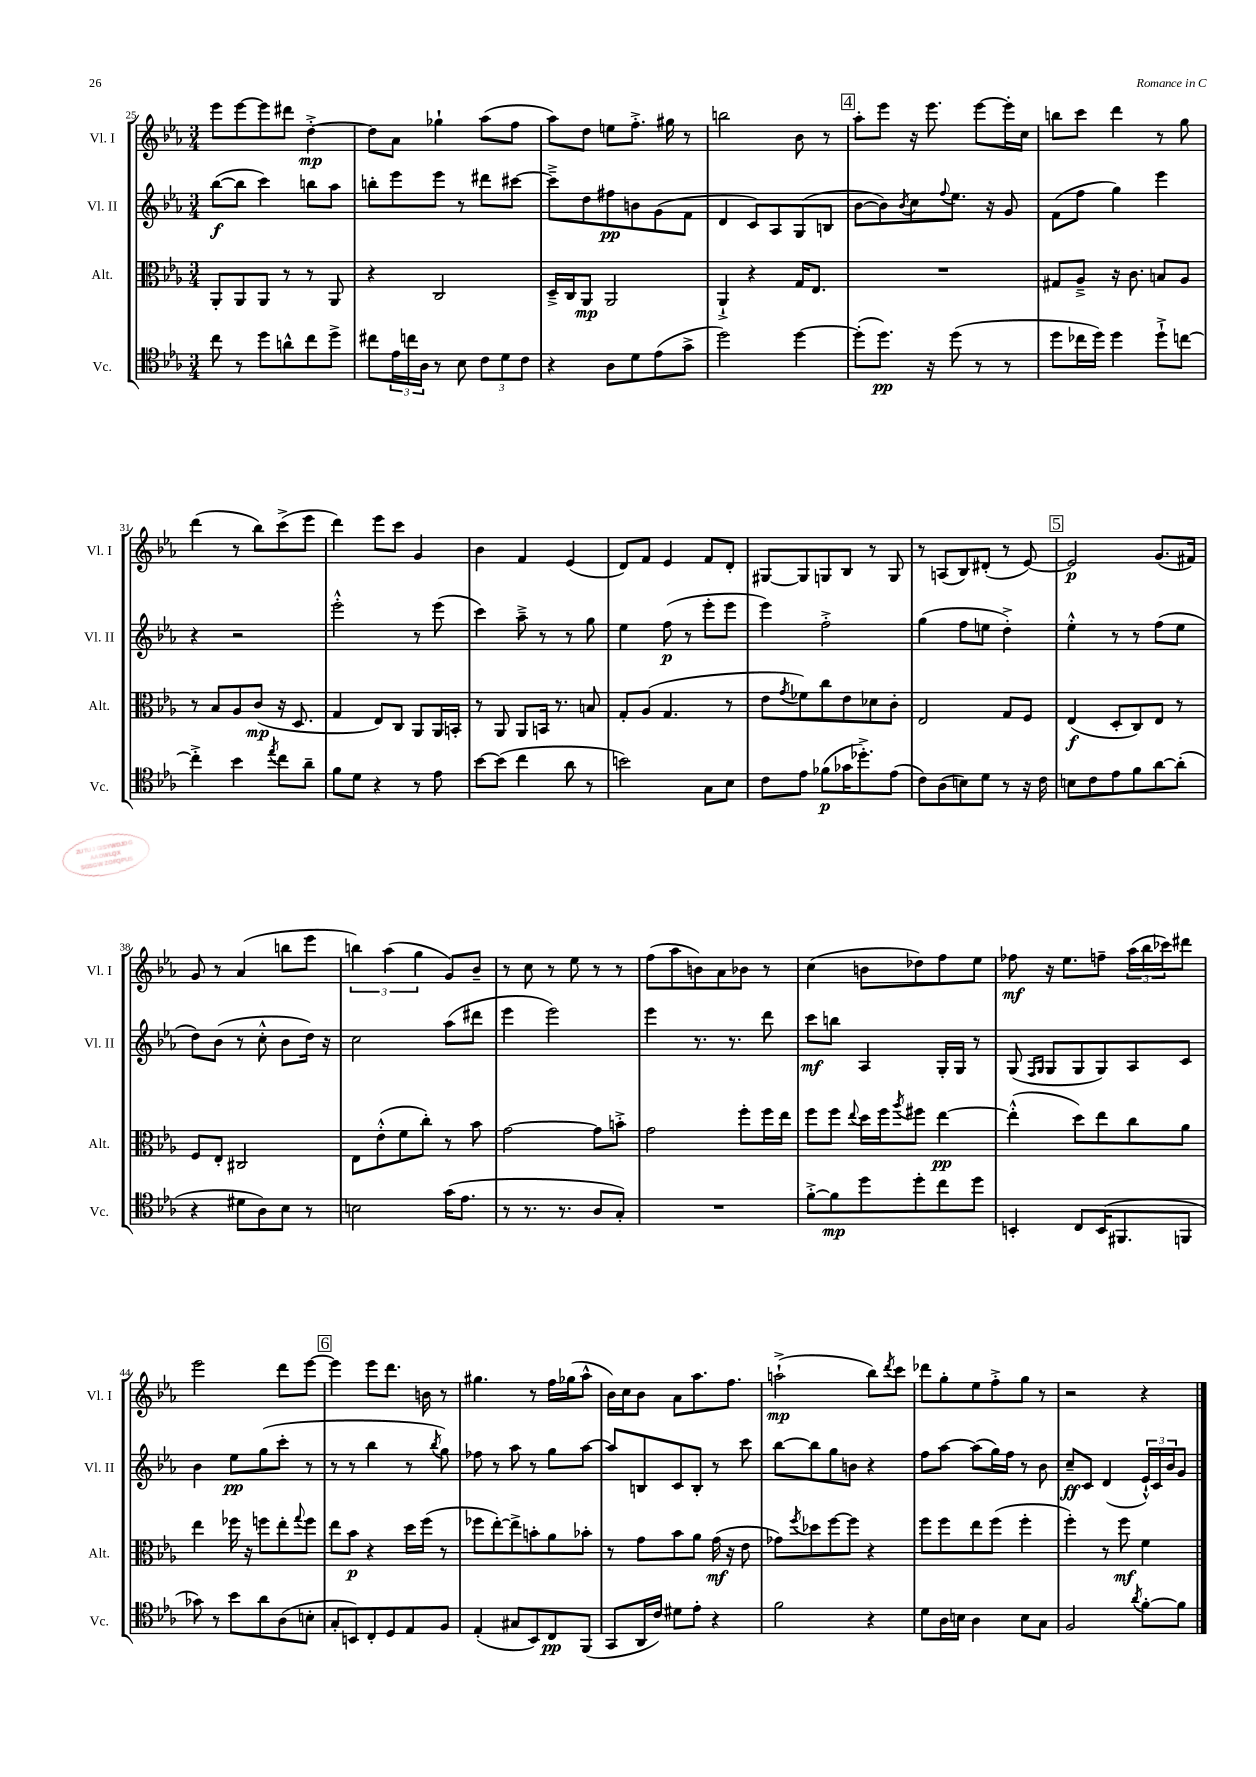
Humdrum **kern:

**kern	**dynam	**kern	**dynam	**kern	**dynam	**kern	**dynam
*part4	*part4	*part3	*part3	*part2	*part2	*part1	*part1
*staff4	*staff4	*staff3	*staff3	*staff2	*staff2	*staff1	*staff1
*I"Vc.	*	*I"Alt.	*	*I"Vl. II	*	*I"Vl. I	*
*I'Vc.	*	*I'Alt.	*	*I'Vl. II	*	*I'Vl. I	*
*clefC4	*	*clefC3	*	*clefG2	*	*clefG2	*
*k[b-e-a-]	*	*k[b-e-a-]	*	*k[b-e-a-]	*	*k[b-e-a-]	*
*M3/4	*	*M3/4	*	*M3/4	*	*M3/4	*
=25	=25	=25	=25	=25	=25	=25	=25
8cc\	.	8AA-'/L	.	([8bb-\L	f	8eee-\L	.
8r	.	8AA-/	.	8bb-\J]	.	[8eee-\	.
8dd\L	.	8AA-/J	.	4ccc\)	.	8eee-\]	.
8an^^\	.	8r	.	.	.	8ddd#X\J	.
8cc\	.	8r	.	8bbn\L	.	[4dd'^\	mp
8dd^\J	.	8AA-/	.	8aa-\J	.	.	.
=26	=26	=26	=26	=26	=26	=26	=26
8cc#X\L	.	4r	.	8bbn'\L	.	8dd\L]	.
24e-\L	.	.	.	8eee-\	.	8a-\J	.
24ccn\	.	.	.	.	.	.	.
24A-\JJ	.	.	.	.	.	.	.
8r	.	2C/	.	8eee-\J	.	4gg-X`\	.
8B-\	.	.	.	8r	.	.	.
12c\L	.	.	.	8ddd#X\L	.	(8aa-\L	.
12d\	.	.	.	.	.	.	.
.	.	.	.	[8ccc#X\J	.	8ff\J	.
12c\J	.	.	.	.	.	.	.
=27	=27	=27	=27	=27	=27	=27	=27
4r	.	16D~^/LL	.	8ccc#~^\L]	.	8aa-\L)	.
.	.	16C/J	.	.	.	.	.
.	.	8AA-/J	mp	8dd\	.	8dd\J	.
8A-\L	.	2AA-/	.	8ff#X\	pp	8een\L	.
8d\	.	.	.	8bn\	.	8.ff'^\J	.
(8e-\	.	.	.	(8g\	.	.	.
.	.	.	.	.	.	16gg#X\	.
8g^\J	.	.	.	8f\J	.	8r	.
=28	=28	=28	=28	=28	=28	=28	=28
2dd\)	.	4AA-`^/	.	4d/	.	2bbn\	.
.	.	4r	.	8c/L)	.	.	.
.	.	.	.	8A-/	.	.	.
[4dd\	.	16G/KL	.	(8G/	.	8b-\	.
.	.	8.E-/J	.	.	.	.	.
.	.	.	.	8Bn/J	.	8r	.
!!LO:REH:place=s1:t=4
=29	=29	=29	=29	=29	=29	=29	=29
(8dd'\L]	.	2.r	.	[8b-\L	.	8aa-'\L	.
8.dd\J)	pp	.	.	8b-\])	.	8eee-\J	.
.	.	.	.	8qb-/	.	.	.
.	.	.	.	8cc\	.	16r	.
16r	.	.	.	.	.	8.eee-\	.
.	.	.	.	8qqff/	.	.	.
(8dd\	.	.	.	8.ee-\J	.	.	.
8r	.	.	.	.	.	[8eee-\L	.
.	.	.	.	16r	.	.	.
8r	.	.	.	8g/	.	16eee-'\L]	.
.	.	.	.	.	.	16cc\JJ	.
=30	=30	=30	=30	=30	=30	=30	=30
8dd\L	.	8G#X/L	.	(8f\L	.	8bbn\L	.
16cc-X\L	.	8A-~^/J	.	8ff\J	.	8ccc\J	.
16dd\JJ)	.	.	.	.	.	.	.
4dd\	.	16r	.	4gg\)	.	4ddd\	.
.	.	8.c\	.	.	.	.	.
8dd`^\L	.	8Bn/L	.	4eee-\	.	8r	.
[8ccn\J	.	8A-/J	.	.	.	8gg\	.
!!LO:LB:g=z
=31	=31	=31	=31	=31	=31	=31	=31
4cc'^\]	.	8r	.	4r	.	(4ddd\	.
.	.	8B-/L	.	.	.	.	.
4b-\	.	8A-/	.	2r	.	8r	.
.	.	(8c/J	mp	.	.	8bb-\L)	.
8qee-/	.	.	.	.	.	.	.
8cc\L	.	16r	.	.	.	(8ccc^\	.
.	.	8.D/	.	.	.	.	.
8a-~\J	.	.	.	.	.	8eee-\J	.
=32	=32	=32	=32	=32	=32	=32	=32
8f\L	.	4G/	.	2eee-'^^\	.	4ddd\)	.
8d\J	.	.	.	.	.	.	.
4r	.	8E-/L)	.	.	.	8eee-\L	.
.	.	8C/J	.	.	.	8ccc\J	.
8r	.	8AA-/L	.	8r	.	4g/	.
8e-\	.	16AA-/L	.	(8eee-\	.	.	.
.	.	16BBn'/JJ	.	.	.	.	.
=33	=33	=33	=33	=33	=33	=33	=33
[8b-\L	.	8r	.	4ccc\)	.	4b-\	.
(8b-\J]	.	8AA-/	.	.	.	.	.
4cc\	.	8AA-/L	.	8aa-~^\	.	4f/	.
.	.	16BBn/Jk	.	8r	.	.	.
.	.	8.r	.	.	.	.	.
8a-\	.	.	.	8r	.	(4e-/	.
8r	.	8Bn/	.	8gg\	.	.	.
=34	=34	=34	=34	=34	=34	=34	=34
2bn\)	.	8G'/L	.	4ee-\	.	8d/L)	.
.	.	(8A-/J	.	.	.	8f/J	.
.	.	4.G/	.	(8ff\	p	4e-/	.
.	.	.	.	8r	.	.	.
8G\L	.	.	.	8eee-'\L	.	8f/L	.
8B-\J	.	8r	.	8eee-\J	.	8d'/J	.
=35	=35	=35	=35	=35	=35	=35	=35
8c\L	.	8e-\L	.	4eee-\)	.	[8G#X/L	.
.	.	8qg/	.	.	.	.	.
8e-\J	.	8f-X\)	.	.	.	8G#/]	.
(8f-X\L	p	8cc\	.	2ff'^\	.	8Gn/	.
16g-X\K	.	8e-\	.	.	.	8B-/J	.
8.dd-X'^\)	.	.	.	.	.	.	.
.	.	8d-X\	.	.	.	8r	.
(8e-\J	.	8c'\J	.	.	.	8G/	.
=36	=36	=36	=36	=36	=36	=36	=36
8c\L)	.	2E-/	.	(4gg\	.	8r	.
(8A-\	.	.	.	.	.	(8An/L	.
8Bn\)	.	.	.	8ff\L	.	8B-/)	.
8d\J	.	.	.	8een\J	.	(8d#X'/J	.
8r	.	8G/L	.	4dd'^\)	.	8r	.
16r	.	8F/J	.	.	.	[8e-/)	.
16c\	.	.	.	.	.	.	.
!!LO:REH:place=s1:t=5
=37	=37	=37	=37	=37	=37	=37	=37
8Bn\L	.	(4E-/	f	4ee-'^^\	.	2e-/]	p
8c\	.	.	.	.	.	.	.
8e-\	.	8D'/L	.	8r	.	.	.
8f\	.	8C/)	.	8r	.	.	.
[8a-\	.	8E-/J	.	(8ff\L	.	(8.g/L	.
(8a-'\J]	.	8r	.	8ee-\J	.	.	.
.	.	.	.	.	.	16f#X/Jk)	.
!!LO:LB:g=z
=38	=38	=38	=38	=38	=38	=38	=38
4r	.	8F/L	.	8dd\L)	.	8g/	.
.	.	8E-'/J	.	(8b-\J	.	8r	.
8d#X\L	.	2C#X/	.	8r	.	(4a-/	.
8A-\)	.	.	.	8cc'^^\	.	.	.
8B-\J	.	.	.	8b-\L	.	8bbn\L	.
8r	.	.	.	16dd\Jk)	.	8eee-\J	.
.	.	.	.	16r	.	.	.
=39	=39	=39	=39	=39	=39	=39	=39
2Bn\	.	8E-\L	.	2cc\	.	6bbn\)	.
.	.	(8e-'^^\	.	.	.	.	.
.	.	.	.	.	.	(6aa-\	.
.	.	8f\	.	.	.	.	.
.	.	.	.	.	.	6gg\	.
.	.	8cc'\J)	.	.	.	.	.
(16g\KL	.	8r	.	(8aa-\L	.	8g/L)	.
8.e-\J	.	.	.	.	.	.	.
.	.	8b-\	.	8ddd#X\J	.	8b-~/J	.
=40	=40	=40	=40	=40	=40	=40	=40
8r	.	[2g\	.	4eee-\	.	8r	.
8.r	.	.	.	.	.	8cc\	.
.	.	.	.	2eee-\)	.	8r	.
8.r	.	.	.	.	.	.	.
.	.	.	.	.	.	8ee-\	.
8A-/L	.	8g\L]	.	.	.	8r	.
8G'/J)	.	8bn'^\J	.	.	.	8r	.
=41	=41	=41	=41	=41	=41	=41	=41
2.r	.	2g\	.	4eee-\	.	(8ff\L	.
.	.	.	.	.	.	8aa-\	.
.	.	.	.	8.r	.	8bn\)	.
.	.	.	.	.	.	8a-\	.
.	.	.	.	8.r	.	.	.
.	.	8ff'\L	.	.	.	8b-X\J	.
.	.	16ff\L	.	8ddd\	.	8r	.
.	.	16ee-\JJ	.	.	.	.	.
=42	=42	=42	=42	=42	=42	=42	=42
[8f'^\L	.	8ff\L	.	8ccc\L	mf	(4cc\	.
8f\]	mp	8ff\J	.	8bbn\J	.	.	.
.	.	8qqee-/	.	.	.	.	.
8dd\	.	16dd\LL	.	4A-/	.	8bn\L	.
.	.	16ff\J	.	.	.	.	.
.	.	8qaa-/	.	.	.	.	.
8dd'\	.	8ff#X\J	.	.	.	8dd-X\)	.
8cc\	.	[4ee-\	pp	16G'/LL	.	8ff\	.
.	.	.	.	16G/JJ	.	.	.
8dd\J	.	.	.	8r	.	8ee-\J	.
=43	=43	=43	=43	=43	=43	=43	=43
4BBn'/	.	(4ee-'^^\]	.	(8G/	.	8ff-X\	mf
.	.	.	.	16qqF/LL	.	.	.
.	.	.	.	16qqG/JJ	.	.	.
.	.	.	.	8G/L	.	16r	.
.	.	.	.	.	.	8.ee-\L	.
8C/L	.	8dd\L)	.	8G/	.	.	.
(16BB/K	.	8ee-\	.	8G/)	.	8ffn~\J	.
8.FF#X/	.	.	.	.	.	.	.
.	.	8cc\	.	8A-/	.	(24aa-\LL	.
.	.	.	.	.	.	24bb-\	.
.	.	.	.	.	.	24ccc-X\J)	.
8FFn/J	.	8a-\J	.	8c/J	.	8ddd#X\J	.
!!LO:LB:g=z
=44	=44	=44	=44	=44	=44	=44	=44
8g-X\)	.	4ee-\	.	4b-\	.	2eee-\	.
8r	.	.	.	.	.	.	.
8b-\L	.	16ff-X\	.	8ee-\L	pp	.	.
.	.	16r	.	.	.	.	.
8a-\	.	8ffn\L	.	(8gg\	.	.	.
(8A-\	.	8ee-'\	.	8ccc'\J	.	8ddd\L	.
.	.	8qqgg/	.	.	.	.	.
8Bn'\J	.	8ff\J	.	8r	.	[8eee-\J	.
!!LO:REH:place=s1:t=6
=45	=45	=45	=45	=45	=45	=45	=45
8G'/L	.	8ee-\L	.	8r	.	4eee-\]	.
8BBn/)	.	8b-\J	p	8r	.	.	.
8C'/	.	4r	.	4bb-\	.	8eee-\L	.
8D/	.	.	.	.	.	8.ddd\J	.
8E-/	.	16dd\LL	.	8r	.	.	.
.	.	(16ff\JJ	.	.	.	16bn\	.
.	.	.	.	8qbb-/	.	.	.
8F/J	.	8r	.	8gg\)	.	8r	.
=46	=46	=46	=46	=46	=46	=46	=46
(4E-'/	.	8ff-X\L	.	8ff-X\	.	4.gg#X\	.
.	.	[8ee-'\)	.	8r	.	.	.
8G#X/L	.	8ee-^\]	.	8aa-\	.	.	.
8BB-/)	.	8bn'\	.	8r	.	8r	.
8C/	pp	8a-\	.	8gg\L	.	16ff\LL	.
.	.	.	.	.	.	(16gg-X\J	.
(8FF/J	.	8b-X'\J	.	[8aa-\J	.	8aa-^^\J	.
=47	=47	=47	=47	=47	=47	=47	=47
8GG/L	.	8r	.	8aa-/L]	.	16b-\LL)	.
.	.	.	.	.	.	16cc\J	.
16AA-/L	.	8g\L	.	8Bn/	.	8b-\J	.
16c/JJ)	.	.	.	.	.	.	.
8d#X\L	.	8b-\	.	8c/	.	8a-\L	.
8e-'\J	.	8a-\J	.	8B'/J	.	8.aa-\	.
4r	.	(16g\	mf	8r	.	.	.
.	.	16r	.	.	.	8.ff\J	.
.	.	8e-\	.	8ccc\	.	.	.
=48	=48	=48	=48	=48	=48	=48	=48
2f\	.	8g-X\L)	.	[8bb-\L	.	(2aan`^\	mp
.	.	8qff/	.	.	.	.	.
.	.	8dd-X\	.	8bb-\]	.	.	.
.	.	[8ff\	.	8gg\	.	.	.
.	.	8ff\J]	.	8bn\J	.	.	.
4r	.	4r	.	4r	.	8bb-\L)	.
.	.	.	.	.	.	8qddd/	.
.	.	.	.	.	.	8ccc\J	.
=49	=49	=49	=49	=49	=49	=49	=49
8d\L	.	8ff\L	.	8ff\L	.	8ddd-X\L	.
16A-\L	.	8ff\	.	[8aa-\J	.	8gg'\	.
16Bn\JJ	.	.	.	.	.	.	.
4A-\	.	8ee-\	.	(8aa-\L]	.	8ee-\	.
.	.	(8ff\J	.	16gg\L)	.	8ff'^\	.
.	.	.	.	16ff\JJ	.	.	.
8B\L	.	4ff'\	.	8r	.	8gg\J	.
8G\J	.	.	.	8b-\	.	8r	.
=50	=50	=50	=50	=50	=50	=50	=50
2F/	.	4ff'\)	.	8cc~/L	ff	2r	.
.	.	.	.	8c/J	.	.	.
.	.	8r	.	(4d/	.	.	.
.	.	8ff\	mf	.	.	.	.
8qa-/	.	.	.	.	.	.	.
[8f'\L	.	4f\	.	24e-`^^/LL)	.	4r	.
.	.	.	.	24c/	.	.	.
.	.	.	.	24b-/J	.	.	.
8f\J]	.	.	.	8g/J	.	.	.
==	==	==	==	==	==	==	==
*-	*-	*-	*-	*-	*-	*-	*-
